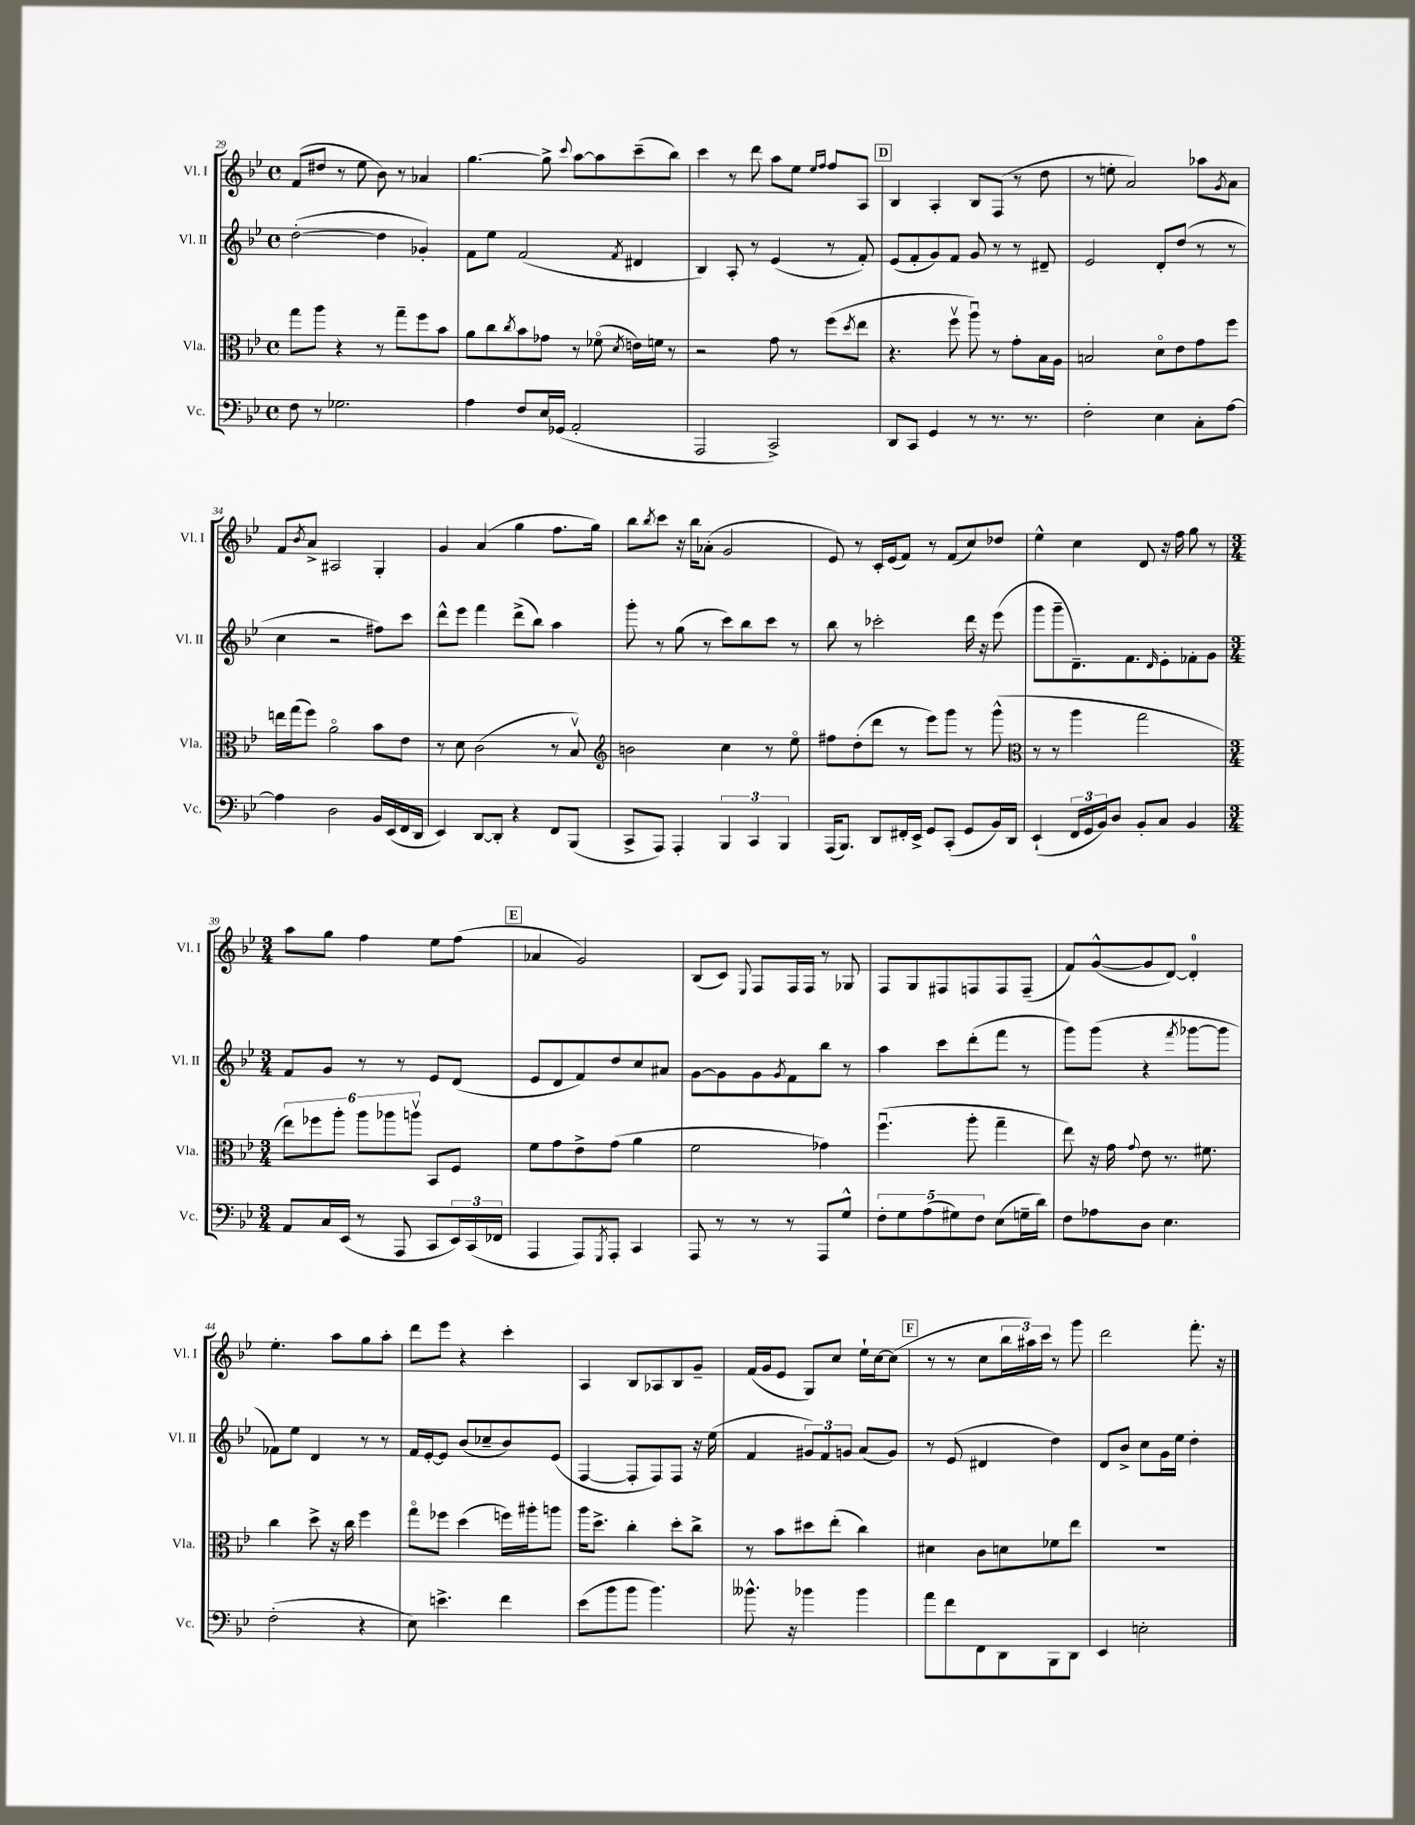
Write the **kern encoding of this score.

**kern	**kern	**kern	**kern
*staff4	*staff3	*staff2	*staff1
*clefF4	*clefC3	*clefG2	*clefG2
*k[b-e-]	*k[b-e-]	*k[b-e-]	*k[b-e-]
*M4/4	*M4/4	*M4/4	*M4/4
*met(c)	*met(c)	*met(c)	*met(c)
8F	8gg	([2dd'	(8f
8r	8aa	.	8dd#
2.G-	4r	.	8r
.	.	.	8ee-
.	8r	4dd]	8b-)
.	8gg~	.	8r
.	8ff	4g-')	4a-
.	8b-	.	.
=	=	=	=
4A	8a	8f	[4.gg
.	8cc	8ee-	.
.	8qcc	.	.
8F	8b-	(2f	.
16E-	8g-	.	8gg^]
(16GG-	.	.	.
.	.	.	8qqccc
2AA'	8r	.	[8aa
.	(8f-o	.	8aa]
.	8qd	8qf	.
.	16e)	4d#	(8ccc~
.	16f	.	.
.	8r	.	8bb-)
=	=	=	=
2AAA	2r	4B-)	4ccc
.	.	8A'	8r
.	.	8r	8ddd
2CC^)	8g	(4e-	8aa
.	8r	.	8ee-
.	.	.	16qqee-
.	.	.	16qqff
.	(8ff	8r	8ff
.	8qdd	.	.
.	8ee-	8f')	8A
=	=	=	=
8DD	4.r	(8e-	4B-
8CC	.	8f'	.
4GG	.	8g)	4A'
.	8ffv	8f	.
8r	8aau)	8g	8B-
8.r	8r	8r	(8F
.	8g'	8r	8r
8.r	.	.	.
.	16B-	8d#~	8dd
.	16A	.	.
=	=	=	=
2F'	2B	2e-	8r
.	.	.	8ee'
.	.	.	2a)
4E-	8do	8d'	.
.	8e-	(8dd	.
8C'	8g	8r	8aa-
.	.	.	8qg
[8A	8ff	8r	8a
=	=	=	=
4A]	16ee	4cc	8f
.	(16gg	.	.
.	.	.	8qb-
.	8ff)	.	8a^
2D	2ao	2r	2A#
16BB-	8b-	8ff#)	4G'
(16EE-	.	.	.
16FF	8e-	8ccc	.
16DD	.	.	.
=	=	=	=
4EE-)	8r	8ddd^^	4g
.	8d	8eee-	.
[8DD	(2c	4fff	(4a
8DD']	.	.	.
4r	.	(8ddd^	4gg
.	.	8bb-)	.
8FF	8r	4aa	8.ff
(8BBB-	8B-v)	.	.
.	.	.	16gg)
=	=	=	=
*	*clefG2	*	*
8CC^	2b	8ggg'	8bb-
.	.	.	8qbb-
8AAA)	.	8r	8ccc
4AAA'	.	(8gg	16r
.	.	.	16bb-
.	.	8r	(8a-'
6BBB-	4cc	8ccc)	2g
.	.	8bb-	.
6CC	.	.	.
.	8r	8ccc	.
6BBB-	.	.	.
.	8ee-o	8r	.
=	=	=	=
(16AAA	8ff#	8bb-	8e-)
8.BBB-)	.	.	.
.	(8dd'	8r	8r
8DD	8ddd	2ccc-'	16c'
.	.	.	(16e-
16FF#'	8r	.	8f)
16EE-^	.	.	.
8GG	8eee-)	.	8r
(8CC'	8ggg	.	(8f
8GG	8r	16ddd	8cc)
.	.	16r	.
16BB-)	(8ggg^^	(8eee-	8dd-
16DD	.	.	.
=	=	=	=
*	*clefC3	*	*
(4EE-`	8r	8ggg	4ee-^^
.	8r	8ggg~	.
24FF	4aa	8.d~)	4cc
24GG	.	.	.
24BB-)	.	.	.
8D	.	.	.
.	.	8.f	.
8BB-'	2gg	.	8d
.	.	16qqd	.
8C	.	8e-'	16r
.	.	.	16ff
4BB-	.	8f-'	8gg
.	.	8g	8r
=	=	=	=
*M3/4	*M3/4	*M3/4	*M3/4
8AA	12ee-)	8f	8aa
.	12ff-	.	.
16C	.	8g	8gg
.	12aa'	.	.
(16EE-	.	.	.
8r	12aa	8r	4ff
.	12aa-	.	.
8AAA	.	8r	.
.	12aav	.	.
8CC	8BB-	8e-	8ee-
24EE-)	8F	(8d	(8ff
(24CC	.	.	.
24FF-	.	.	.
=	=	=	=
4AAA	8f	8e-	4a-
.	8g	8d	.
8AAA)	8e-^	8f)	2g)
8qGGG	.	.	.
8AAA'	(8g	8dd	.
4CC	4a	8cc	.
.	.	8a#	.
=	=	=	=
8AAA	2f	[8g	(8B-
8r	.	8g]	8c)
.	.	.	8qqE-
8r	.	8g	8F
.	.	8qg	.
8r	.	8f	16F
.	.	.	16F
8AAA	4g-)	8bb-	8r
8G^^	.	8r	8G-
=	=	=	=
10F'	(4.ffu	4aa	8F
10G	.	.	.
.	.	.	8G
(10A	.	.	.
.	.	8ccc	8F#
10G#)	.	.	.
.	8aa'	(8ddd'	8F
10F	.	.	.
(8E-	4gg~	8fff	8F
16G~	.	8r	(8F~
16d)	.	.	.
=	=	=	=
8F	8ee-)	8ggg)	8f)
8A-	16r	(8ggg	([8g^^
.	16g	.	.
.	8qqg	.	.
8D	8e-	4r	8g]
4.E-	8.r	.	[8d)
.	.	8qfff	.
.	.	[8ggg-	4d']
.	8.f#	.	.
.	.	8ggg-]	.
=	=	=	=
(2F'	4cc	8f-)	4.ee-'
.	.	8ee-	.
.	8dd^	4d	.
.	16r	.	8aa
.	16cc	.	.
4r	4ff	8r	8gg
.	.	8r	8aa'
=	=	=	=
8E-)	8ggo	16f	8ddd
.	.	[16e-'	.
4.e^	8ff-	8e-]	8eee-
.	(4dd	(8b-	4r
.	.	8cc-~	.
4f	16ff)	8b-)	4ccc'
.	16aa#'	.	.
.	8aa	(8e-	.
=	=	=	=
(8e-	16aa	[4F	4A
.	8.dd^	.	.
8b-	.	.	.
8b-	4cc'	8F']	8B-
4.b-)	.	8F)	8A-
.	8dd'	8F	8B-
.	8cc^	16r	8g~
.	.	(16ee-	.
=	=	=	=
8.b--^^	8r	4f	(16f
.	.	.	16g
.	8b-	.	8e-
16r	.	.	.
4b-	8dd#	12g#)	8G)
.	.	12f	.
.	(8ee-'	.	8cc
.	.	12g	.
4b-	4cc)	(8a	16ee-`
.	.	.	[16cc
.	.	8g)	(8cc]
=	=	=	=
8a	4d#	8r	8r
8f	.	(8e-	8r
8FF	8c	4d#	8cc
8DD	8d	.	24bb-
.	.	.	24aa#)
.	.	.	24ccc
8BBB-	8f-	4dd)	8r
8DD	8ee-	.	8ggg
=	=	=	=
4EE-	2.r	8d	2ddd
.	.	8b-^	.
2E'	.	8cc	.
.	.	16g	.
.	.	16ee-	.
.	.	4dd'	8.fff'
.	.	.	16r
==	==	==	==
*-	*-	*-	*-
